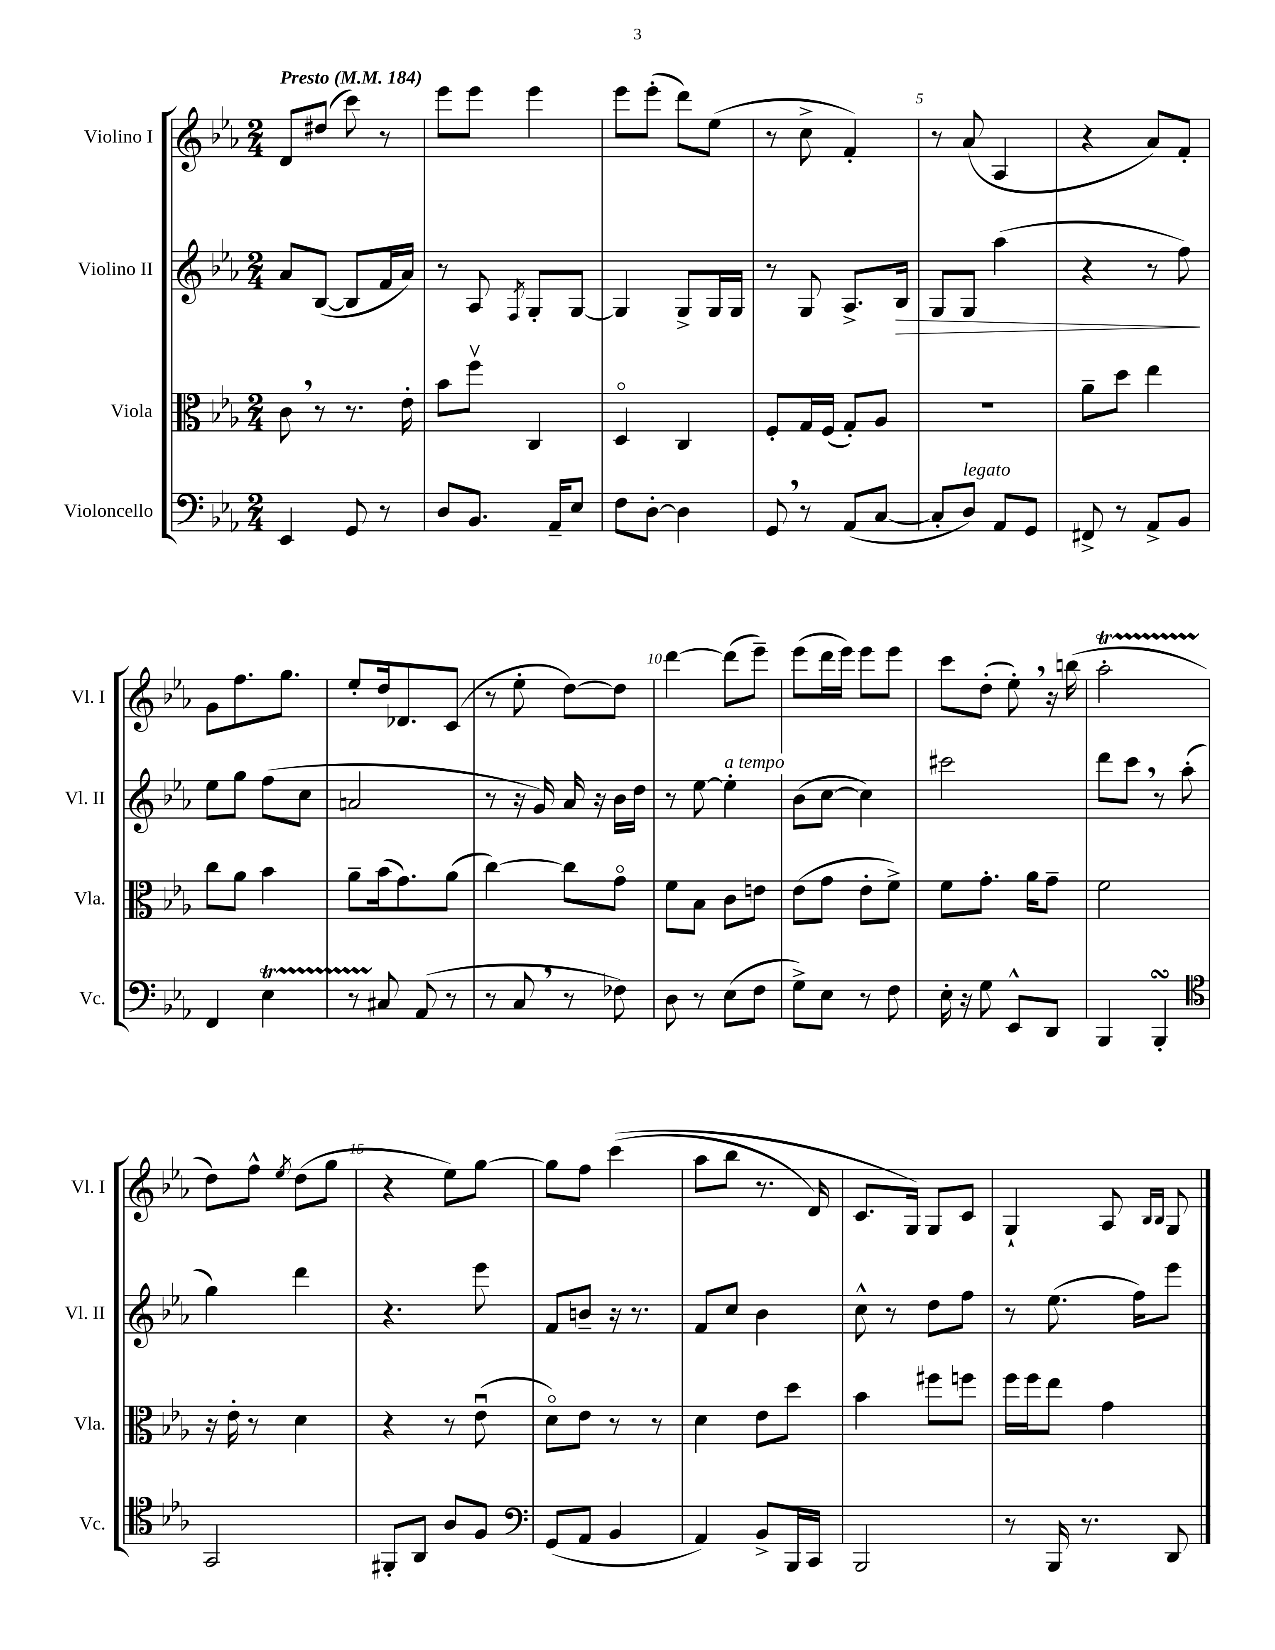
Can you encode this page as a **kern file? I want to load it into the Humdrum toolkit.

**kern	**kern	**kern	**kern
*staff4	*staff3	*staff2	*staff1
*clefF4	*clefC3	*clefG2	*clefG2
*k[b-e-a-]	*k[b-e-a-]	*k[b-e-a-]	*k[b-e-a-]
*M2/4	*M2/4	*M2/4	*M2/4
*MM184	*MM184	*MM184	*MM184
4EE-	8c	8a-	8d
.	8r	([8B-	(8dd#
8GG	8.r	8B-]	8ccc)
8r	.	16f	8r
.	16e-'	16a-)	.
=	=	=	=
8D	8b-	8r	8eee-
8.BB-	8ffv	8A-	8eee-
.	.	8qF	.
.	4C	8G'	4eee-
16AA-~	.	.	.
8E-	.	[8G	.
=	=	=	=
8F	4Do	4G]	8eee-
[8D'	.	.	(8eee-'
4D]	4C	8G^	8ddd)
.	.	16G	(8ee-
.	.	16G	.
=	=	=	=
8GG	8F'	8r	8r
8r	16G	8G	8cc^
.	(16F	.	.
(8AA-	8G')	8.A-^	4f')
[8C	8A-	.	.
.	.	16B-	.
=	=	=	=
8C']	2r	8G	8r
8D)	.	8G	(8a-
8AA-	.	(4aa-	4A-
8GG	.	.	.
=	=	=	=
8FF#^	8a-~	4r	4r
8r	8dd	.	.
8AA-^	4ee-	8r	8a-)
8BB-	.	8ff)	8f'
=	=	=	=
4FF	8cc	8ee-	8g
.	8a-	8gg	8.ff
4E-	4b-	(8ff	.
.	.	.	8.gg
.	.	8cc	.
=	=	=	=
8r	8a-~	2a	8ee-'
8C#	(16b-	.	16dd
.	8.g)	.	8.d-
(8AA-	.	.	.
8r	(8a-	.	(8c
=	=	=	=
8r	[4cc)	8r	8r
8C	.	16r	8ee-'
.	.	16g)	.
8r	8cc]	16a-	[8dd)
.	.	16r	.
8F-)	8go	16b-	8dd]
.	.	16dd	.
=	=	=	=
8D	8f	8r	[4ddd
8r	8B-	[8ee-	.
(8E-	8c	4ee-']	(8ddd]
8F	8e	.	8eee-~)
=	=	=	=
8G^)	(8e-	(8b-	(8eee-
8E-	8g	[8cc	16ddd
.	.	.	16eee-)
8r	8e-'	4cc])	8eee-
8F	8f^)	.	8eee-
=	=	=	=
16E-'	8f	2ccc#	8ccc
16r	.	.	.
8G	8.g'	.	(8dd'
8EE-^^	.	.	8ee-')
.	16a-	.	.
8DD	8g~	.	16r
.	.	.	(16bb
=	=	=	=
4BBB-	2f	8ddd	2aa-'
.	.	8ccc	.
4BBB-'	.	8r	.
.	.	(8aa-'	.
=	=	=	=
*clefC4	*	*	*
2GG	16r	4gg)	8dd)
.	16e-'	.	.
.	8r	.	8ff^^
.	.	.	8qee-
.	4d	4ddd	(8dd
.	.	.	8gg
=	=	=	=
8FF#'	4r	4.r	4r
8AA-	.	.	.
8A-	8r	.	8ee-)
8F	(8e-u	8eee-	[8gg
=	=	=	=
*clefF4	*	*	*
(8GG	8do)	8f	8gg]
8AA-	8e-	8b~	8ff
4BB-	8r	16r	&((4ccc
.	.	8.r	.
.	8r	.	.
=	=	=	=
4AA-)	4d	8f	8aa-
.	.	8cc	8bb-
8BB-^	8e-	4b-	8.r
16BBB-	8dd	.	.
16CC	.	.	16d)
=	=	=	=
2BBB-	4b-	8cc^^	8.c
.	.	8r	.
.	.	.	16G&)
.	8ff#	8dd	8G
.	8ff	8ff	8c
=	=	=	=
8r	16ff	8r	4G`
.	16ff	.	.
16BBB-	8ee-	(8.ee-	.
8.r	.	.	.
.	4g	.	8A-
.	.	16ff)	.
.	.	.	16qqB-
.	.	.	16qqB-
8DD	.	8eee-	8G
==	==	==	==
*-	*-	*-	*-
